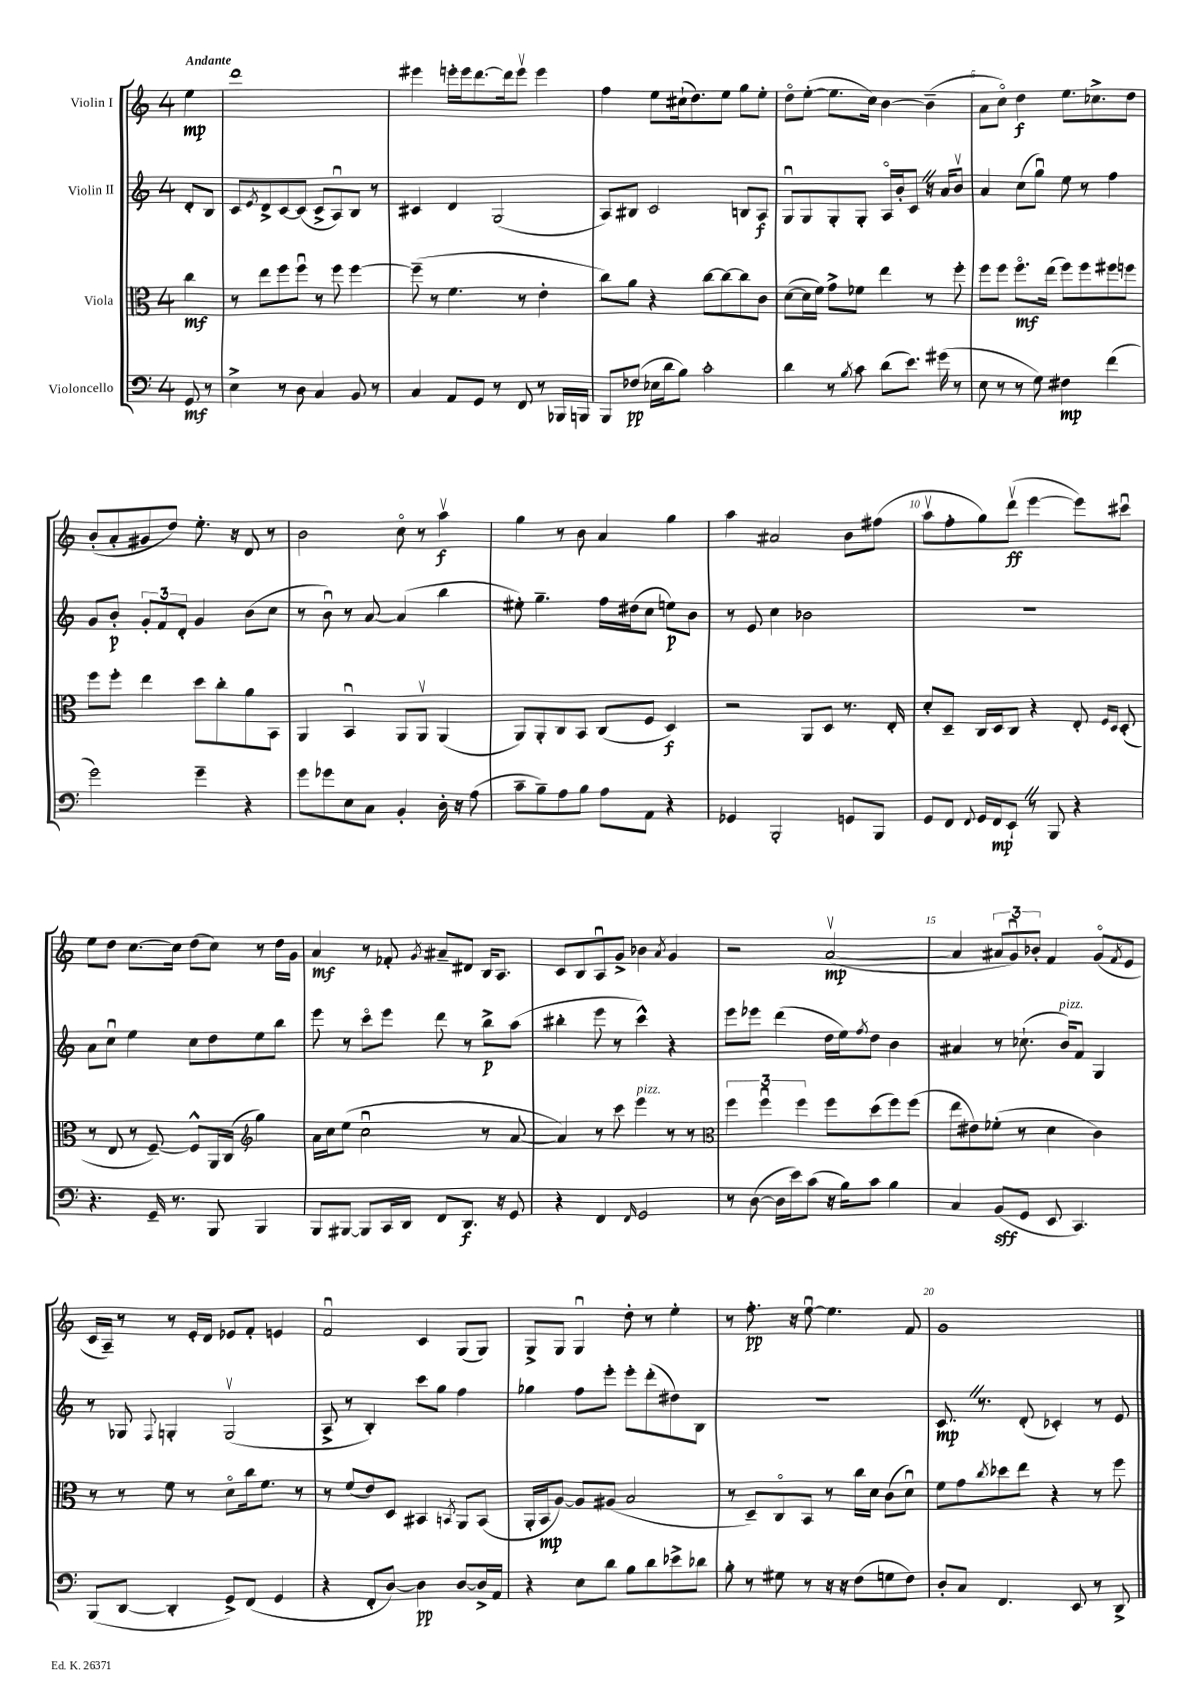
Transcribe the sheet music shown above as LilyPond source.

<<
\new StaffGroup <<
\new Staff = "s0" \with { instrumentName = "Violin I" } {
    \clef treble \key c \major \once \override Staff.TimeSignature.style = #'single-digit \time 4/4 \partial 4 \tempo "Andante"
    e''4\mp |
    d'''1 |
    eis'''4 e'''16-. e'''16 d'''8.~ d'''16 e'''8\upbow e'''4 |
    f''4 e''8 cis''16-!( d''8.) e''8 g''8 e''8-. |
    d''8\flageolet e''8~-.( e''8. c''16) b'4~ b'4--( |
    a'8 c''8\flageolet) d''4\f e''8. ces''8.-> d''8 |
    b'8-.( a'8-. gis'8 d''8) e''8.-. r16 d'8 r8 |
    b'2 c''8\flageolet r8 a''4\upbow\f |
    g''4 r8 b'8 a'4 g''4 |
    a''4 ais'2 b'8 fis''8( |
    a''8\upbow f''8-. g''8) d'''8\upbow\ff( e'''4~ e'''8) cis'''8\downbow |
    e''8 d''8 c''8.~ c''16 d''8( c''8) r8 d''16 g'16 |
    a'4\mf r8 fes'8-. \acciaccatura { g'8 } ais'8-- dis'8 b16 a8. |
    c'8 b8 a8\downbow g'8-> bes'4 \acciaccatura { a'8 } g'4 |
    r2 a'2~\upbow\mp( |
    a'4 \tuplet 3/2 { ais'8 g'8\downbow) bes'8-. } f'4 g'8\flageolet( \acciaccatura { f'8 } e'8 |
    c'16 a16--) r8 r8 e'16-. d'16 ees'8 f'8-. e'4 |
    f'2\downbow c'4 g8( g8) |
    g8-> g8 g4\downbow d''8-. r8 e''4-. |
    r8 f''8.-.\pp r16 e''8~\downbow e''4. f'8 |
    g'1 \bar "|." |
}
\new Staff = "s1" \with { instrumentName = "Violin II" } {
    \clef treble \key c \major \once \override Staff.TimeSignature.style = #'single-digit \time 4/4 \partial 4
    d'8-. b8 |
    c'8 \acciaccatura { e'8 } d'8-> c'8~ c'8( c'8-> a8\downbow) b8 r8 |
    cis'4 d'4 g2( |
    a8) bis8 c'2 b8 a8\f |
    g8\downbow g8 g8-. g8-. a16\flageolet b'16-. c'8 \once \override BreathingSign.text = \markup { \musicglyph "scripts.caesura.straight" } \breathe r16 a'16 b'8\upbow |
    a'4 c''8( g''8\downbow) e''8 r8 f''4 |
    g'8 b'8-.\p \tuplet 3/2 { g'8-. f'8 d'8-. } g'4 b'8( c''8 |
    r8 b'8\downbow) r8 a'8~ a'4( b''4 |
    eis''8-.) g''4.-- f''16 dis''16( c''8 e''8\p) b'8 |
    r8 e'8 c''4 bes'2 |
    R1 |
    a'8 c''8\downbow e''4 c''8 d''8 e''8 b''8 |
    e'''8 r8 c'''8\flageolet e'''8 d'''8 r8 b''8->\p a''8( |
    bis''4-. e'''8 r8 c'''4-^) r4 |
    e'''8 ees'''8 d'''4( d''16 e''16) \acciaccatura { f''8 } d''8 b'4 |
    ais'4 r8 ces''8.-!( b'16^\markup { \italic "pizz." }) f'8 g4 |
    r8 ges8 \appoggiatura { f8 } g4-. g2\upbow( |
    a8-> r8 b4-.) c'''8 g''8 f''4 |
    ges''4 f''8 e'''8-. e'''8-. d'''8-.( dis''8) b8 |
    R1 |
    c'8.\mp \once \override BreathingSign.text = \markup { \musicglyph "scripts.caesura.straight" } \breathe r8. d'8-.( ces'4-.) r8 e'8 \bar "|." |
}
\new Staff = "s2" \with { instrumentName = "Viola" } {
    \clef alto \key c \major \once \override Staff.TimeSignature.style = #'single-digit \time 4/4 \partial 4
    c''4\mf |
    r8 e''8 f''8 f''8\downbow r8 f''8 f''4~ |
    f''8--( r8 f'4. r8 e'4-. |
    c''8) a'8 r4 c''8~ c''8~ c''8 c'8 |
    d'8~( d'16 f'16) g'8-> fes'8 e''4 r8 f''8-. |
    f''8 f''8 f''8.\flageolet\mf e''16( f''8) f''8 fis''8 f''8 |
    f''8 f''8-. e''4 d''8 c''8-. a'8 b,8 |
    a,4 b,4\downbow a,8 a,8\upbow a,4( |
    a,8) a,8-. c8 b,8 c8( f8 d4\f) |
    r2 a,8 d8 r8. e16-. |
    d'8-. d8-- c16 d16 c8 r4 e8-. \grace { f16 d16 } d8-.( |
    r8 e8 r8 f8~--) f8-^ a,16 c16( \clef treble g''4) |
    a'16 c''16 e''8( c''2\downbow r8 a'8~ |
    a'4) r8 c'''8 e'''4^\markup { \italic "pizz." } r8 r8 |
    \clef alto \tuplet 3/2 { f''4 f''4\downbow f''4 } f''8 d''8( f''8) f''8( |
    e''8 eis'8) fes'8-.( r8 d'4 c'4) |
    r8 r8 f'8 r8 d'8\flageolet c''16 f'8. r8 |
    r8 f'8( e'8) d8 bis,4 \acciaccatura { b,8 } a,8 b,8( |
    a,16-. b,16\mp a8~) a8 ais8( b2 |
    r8 d8--) c8\flageolet b,8 r8 c''16 d'16 c'8( d'8\downbow) |
    f'8 g'8 \acciaccatura { c''8 } des''8 e''8 r4 r8 f''8 \bar "|." |
}
\new Staff = "s3" \with { instrumentName = "Violoncello" } {
    \clef bass \key c \major \once \override Staff.TimeSignature.style = #'single-digit \time 4/4 \partial 4
    g,8\mf r8 |
    e4-> r8 d8 c4 b,8 r8 |
    c4 a,8 g,8 r8 f,8 r8 bes,,16 b,,16 |
    b,,8 fes8\pp( ees16 d'16 b8) c'2-. |
    d'4 r8 \acciaccatura { b8 } c'8 d'8( e'8.) gis'16( r8 |
    e8 r8 r8 g8) fis4\mp f'4( |
    g'2) g'4-- r4 |
    g'8 ges'8 e8 c8 b,4-. d16-. r16 a8( |
    c'8-- b8--) a8 b8 a8 a,8 r4 |
    ges,4 b,,2-. g,8 b,,8 |
    g,8 f,8 \appoggiatura { f,8 } g,16 f,16\mp e,8-! \once \override BreathingSign.text = \markup { \musicglyph "scripts.caesura.straight" } \breathe r8 b,,8 r4 |
    r4. g,16-- r8. b,,8 b,,4 |
    b,,8 bis,,8~ bis,,8 c,16 d,16 f,8 d,8.\f r16 g,8 |
    r4 f,4 \grace { f,16 } g,2 |
    r8 d8~( d16 e'16) c'8( r16 b16) c'8 b4 |
    c4 b,8\sff( g,8 e,8 c,4.) |
    b,,8( d,8~ d,4-. g,8->) f,8( g,4 |
    r4 f,8-. d8~) d4\pp d8~ d16-> a,16 |
    r4 e8 d'8 b8 d'8 ees'8-> des'8 |
    b8-. r8 gis8 r8 r16 r16 f8( g8 f8) |
    d8-. c8 f,4. e,8 r8 d,8-> \bar "|." |
}
>>
>>
\layout { \context { \Score \override BarNumber.break-visibility = ##(#f #t #t) barNumberVisibility = #(every-nth-bar-number-visible 5) } }
